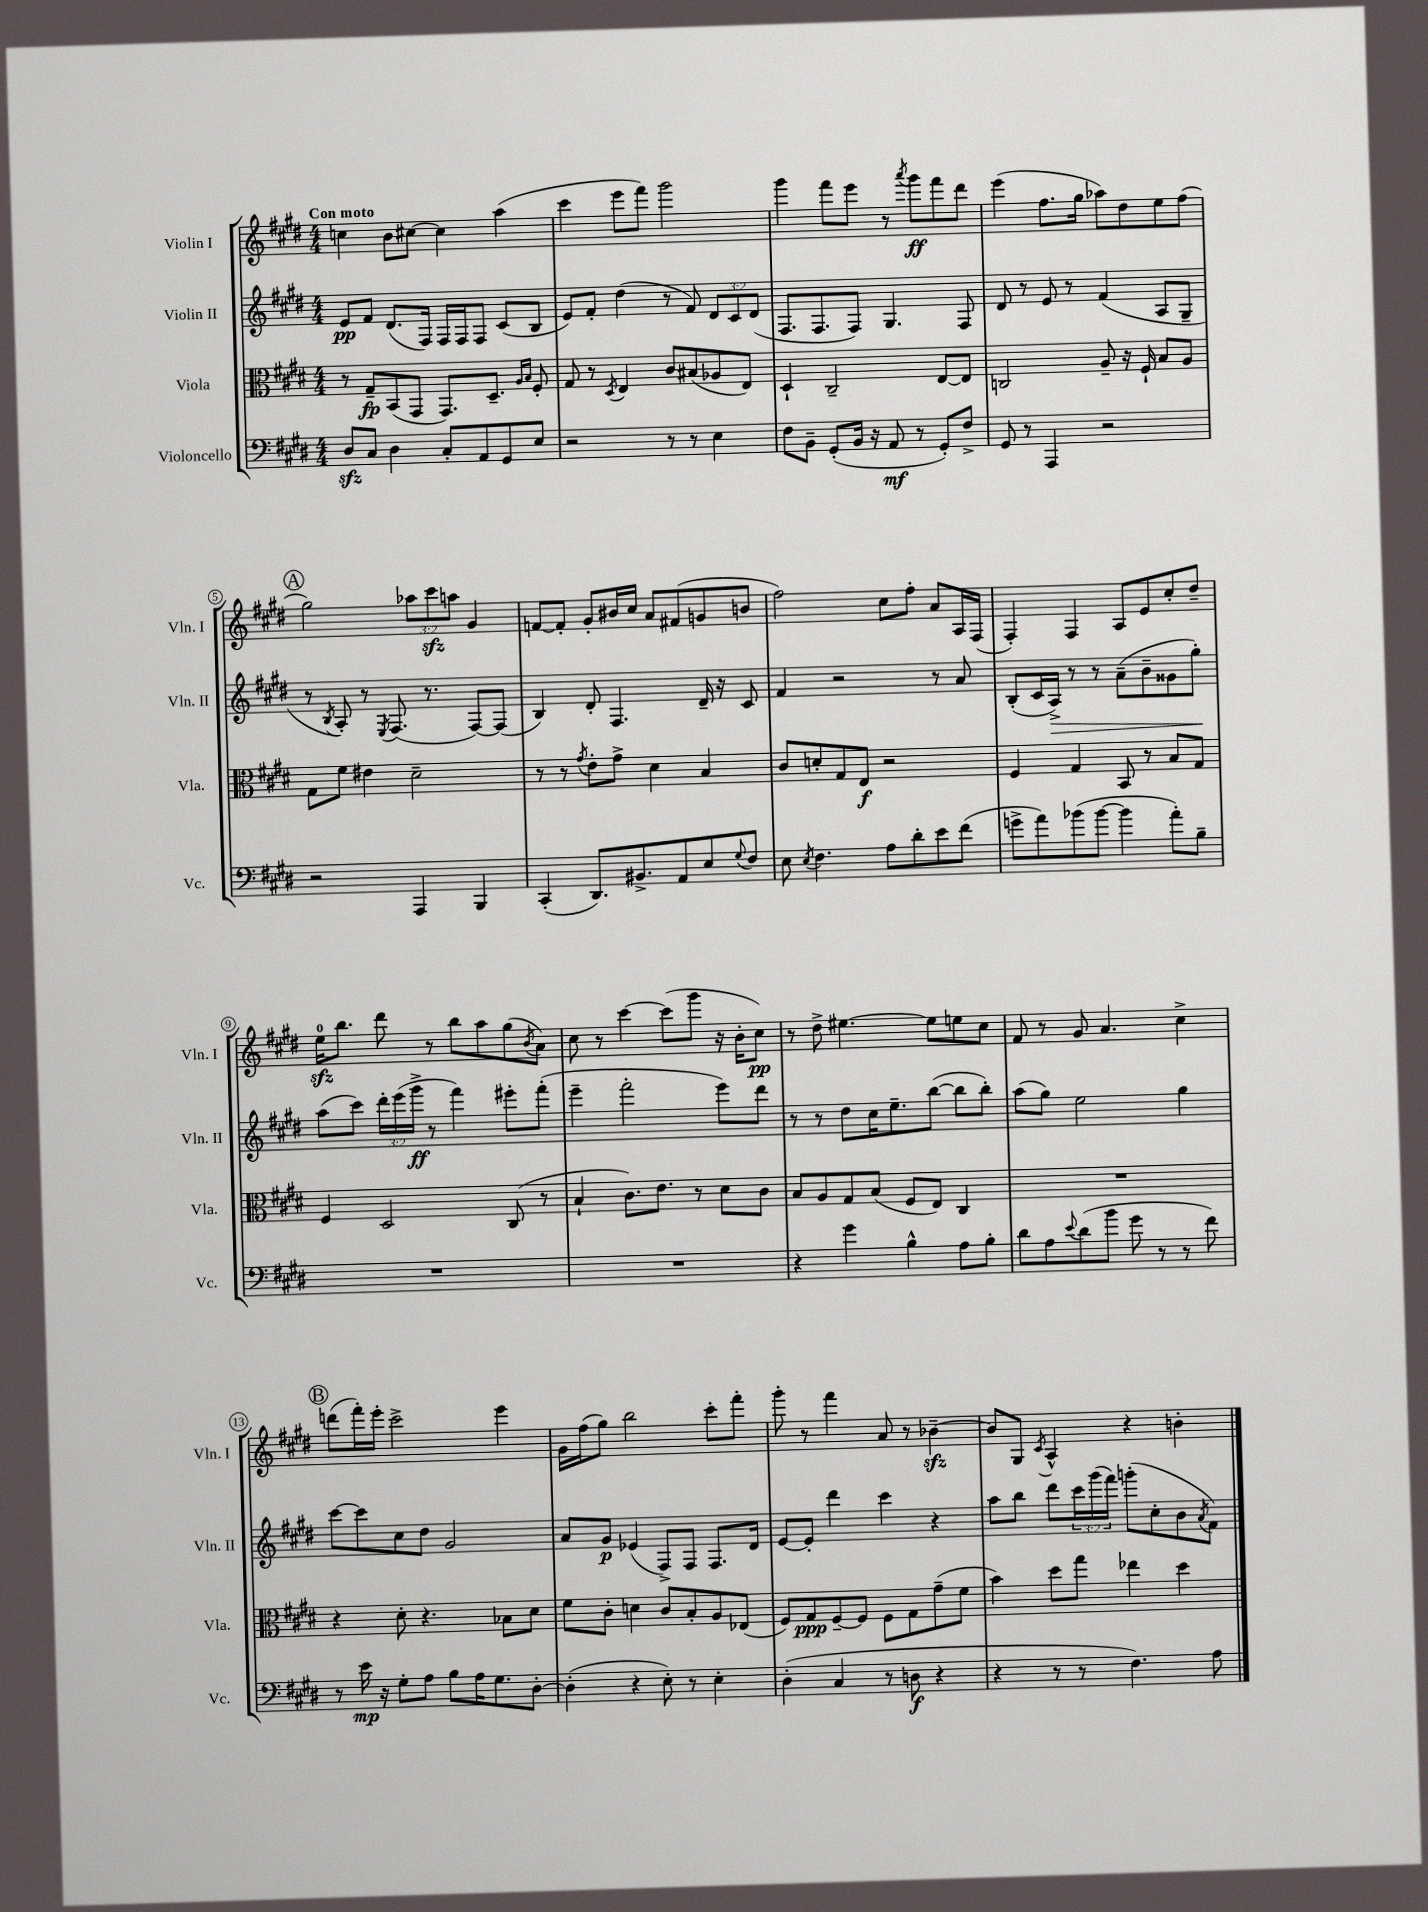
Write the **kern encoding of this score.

**kern	**dynam	**kern	**dynam	**kern	**dynam	**kern	**dynam
*part4	*part4	*part3	*part3	*part2	*part2	*part1	*part1
*staff4	*staff4	*staff3	*staff3	*staff2	*staff2	*staff1	*staff1
*I"Violoncello	*	*I"Viola	*	*I"Violin II	*	*I"Violin I	*
*I'Vc.	*	*I'Vla.	*	*I'Vln. II	*	*I'Vln. I	*
*clefF4	*	*clefC3	*	*clefG2	*	*clefG2	*
*k[f#c#g#d#]	*	*k[f#c#g#d#]	*	*k[f#c#g#d#]	*	*k[f#c#g#d#]	*
*M4/4	*	*M4/4	*	*M4/4	*	*M4/4	*
=1	=1	=1	=1	=1	=1	=1	=1
!	!	!	!	!	!	!LO:TX:a:B:t=Con moto	!
8D#zz/L	.	8r	.	8e/L	pp	4ccn\	.
8C#/J	.	8G#~/L	fp	8f#/J	.	.	.
4D#\	.	(8BB/	.	(8.d#/L	.	8b\L	.
.	.	8GG#/J	.	.	.	[8cc#X\J	.
.	.	.	.	16F#/Jk)	.	.	.
8C#'/L	.	8.GG#/L)	.	16F#/LL	.	4cc#\]	.
.	.	.	.	16F#/J	.	.	.
8AA/	.	.	.	8F#/J	.	.	.
.	.	8.D#~/J	.	.	.	.	.
8GG#/	.	.	.	(8c#/L	.	(4aa\	.
.	.	16qqA/LL	.	.	.	.	.
.	.	16qqB/JJ	.	.	.	.	.
8E/J	.	8F#'/	.	8B/J	.	.	.
=2	=2	=2	=2	=2	=2	=2	=2
2r	.	8G#/	.	8e/L)	.	4ccc#\	.
.	.	8r	.	8f#'/J	.	.	.
.	.	8qD#/	.	.	.	.	.
.	.	4E/	.	(4dd#\	.	8eee\L	.
.	.	.	.	.	.	8fff#\J)	.
8r	.	8c#/L	.	8r	.	2ggg#\	.
8r	.	(8B#X/	.	8f#/)	.	.	.
4E\	.	8A-X/	.	12d#/L	.	.	.
.	.	.	.	12c#/	.	.	.
.	.	8E/J)	.	.	.	.	.
.	.	.	.	(12d#/J	.	.	.
=3	=3	=3	=3	=3	=3	=3	=3
8F#\L	.	4D#`/	.	8.F#/L	.	4ggg#\	.
8BB~\J	.	.	.	.	.	.	.
.	.	.	.	8.F#/	.	.	.
(8GG#'/L	.	2C#~/	.	.	.	8fff#\L	.
16BB/Jk	.	.	.	8F#/J)	.	8eee\J	.
16r	.	.	.	.	.	.	.
8AA/	mf	.	.	4.G#/	.	8r	.
.	.	.	.	.	.	8qaaa/	.
8r	.	.	.	.	.	8ggg#\L	ff
8GG#'/L)	.	[8E/L	.	.	.	8fff#\	.
8F#^/J	.	8E/J]	.	8F#/	.	8ddd#\J	.
=4	=4	=4	=4	=4	=4	=4	=4
8GG#/	.	2Cn/	.	8d#/	.	(4eee\	.
8r	.	.	.	8r	.	.	.
4AAA/	.	.	.	8e/	.	8.ff#\L	.
.	.	.	.	8r	.	.	.
.	.	.	.	.	.	16gg#\Jk	.
2r	.	8A~/	.	(4f#/	.	8aa-X\L)	.
.	.	16r	.	.	.	8dd#\	.
.	.	16F#`/	.	.	.	.	.
.	.	8B/L	.	8A/L	.	8ee\	.
.	.	8A/J	.	8G#~/J	.	(8ff#\J	.
!!LO:LB:g=z
!!LO:REH:place=s1:t=A
=5	=5	=5	=5	=5	=5	=5	=5
2r	.	8G#\L	.	8r	.	2gg#\)	.
.	.	.	.	8qB/	.	.	.
.	.	8f#\J	.	8A'/)	.	.	.
.	.	4e#X\	.	8r	.	.	.
.	.	.	.	8qE/	.	.	.
.	.	.	.	(8.F#/	.	.	.
4AAA/	.	2d#~\	.	.	.	12aa-X\L	.
.	.	.	.	8.r	.	.	.
.	.	.	.	.	.	12ccc#zz\	.
.	.	.	.	.	.	12aan\J	.
4BBB/	.	.	.	[8F#/L)	.	4g#/	.
.	.	.	.	(8F#/J]	.	.	.
=6	=6	=6	=6	=6	=6	=6	=6
(4CC#'/	.	8r	.	4B/)	.	[8fn/L	.
.	.	8r	.	.	.	8f'/J]	.
.	.	8qg#/	.	.	.	.	.
8.DD#/L)	.	8e'\L	.	8d#'/	.	8g#'/L	.
.	.	8g#^\J	.	4.F#/	.	16b#X/L	.
8.BB#X^/	.	.	.	.	.	16cc#/JJ	.
.	.	4d#\	.	.	.	8a/L	.
8AA/	.	.	.	.	.	(8f#X/	.
8E/	.	4B/	.	16d#~/	.	8gn/	.
.	.	.	.	16r	.	.	.
8qqG#/	.	.	.	.	.	.	.
8F#/J	.	.	.	8c#/	.	8bn/J	.
=7	=7	=7	=7	=7	=7	=7	=7
8E\	.	8c#/L	.	4f#/	.	2ff#\)	.
8qE/	.	.	.	.	.	.	.
4.F#\	.	8dn'/	.	.	.	.	.
.	.	8G#/	.	2r	.	.	.
.	.	8E/J	f	.	.	.	.
8A\L	.	2r	.	.	.	8cc#\L	.
8d#'\	.	.	.	.	.	8ff#'\J	.
8e\	.	.	.	8r	.	8a/L	.
(8f#\J	.	.	.	8a/	.	16A/L	.
.	.	.	.	.	.	(16F#/JJ	.
=8	=8	=8	=8	=8	=8	=8	=8
8gn^\L	.	4F#/	.	(8B'/L	.	4F#'/)	.
8a\)	.	.	.	16c#/L	.	.	.
!	!	!	!	!	!LO:HP:b	!	!
.	.	.	.	16A^/JJ)	>	.	.
(8b-X\	.	4G#/	.	8r	.	4F#/	.
[8b-\J	.	.	.	8r	.	.	.
4b-\]	.	8BB/	.	(8a~\L	.	8A/L	.
.	.	8r	.	8b~\	.	8e/	.
8a'\L)	.	8B/L	.	8g##X\	.	8cc#'/	.
8B~\J	.	8G#/J	.	8gg#'\J)	.	8dd#~/J	.
.	.	.	.	.	]	.	.
!!LO:LB:g=z
=9	=9	=9	=9	=9	=9	=9	=9
1r	.	4F#/	.	(8aa\L	.	16eezz\KL	.
.	.	.	.	.	.	8.bb\J	.
.	.	.	.	8ccc#\J)	.	.	.
.	.	2D#/	.	24ddd#'\LL	.	8ddd#\	.
.	.	.	.	(24eee\	.	.	.
.	.	.	.	24ggg#^\JJ	ff	.	.
.	.	.	.	8r	.	8r	.
.	.	.	.	4fff#\)	.	8bb\L	.
.	.	.	.	.	.	8aa\	.
.	.	(8C#/	.	8eee#X'\L	.	(8gg#\	.
.	.	.	.	.	.	8qb/	.
.	.	8r	.	(8fff#'\J	.	8a\J)	.
=10	=10	=10	=10	=10	=10	=10	=10
1r	.	4B`/	.	4eee~\	.	8cc#\	.
.	.	.	.	.	.	8r	.
.	.	8.c#\L)	.	2fff#'\	.	[4ccc#\	.
.	.	8.e\J	.	.	.	.	.
.	.	.	.	.	.	(8ccc#\L]	.
.	.	8r	.	.	.	8ggg#\J	.
.	.	8d#\L	.	8eee\L)	.	16r	.
.	.	.	.	.	.	16b'\KL	.
.	.	8c#\J	.	8ddd#\J	.	8cc#\J)	pp
=11	=11	=11	=11	=11	=11	=11	=11
4r	.	8B/L	.	8r	.	8r	.
.	.	8A/	.	8r	.	8dd#^\	.
4g#\	.	8G#/	.	8dd#\L	.	[4.ee#X\	.
.	.	(8B/J	.	16cc#\K	.	.	.
.	.	.	.	8.ee~\	.	.	.
4B^^\	.	8F#/L	.	.	.	.	.
.	.	8E/J)	.	([8bb\J	.	8ee#\L]	.
8A\L	.	4C#/	.	8bb\L]	.	8een\	.
8B'\J	.	.	.	8bb'\J)	.	8cc#\J	.
=12	=12	=12	=12	=12	=12	=12	=12
8d#\L	.	1r	.	(8aa\L	.	8f#/	.
8A\	.	.	.	8gg#\J)	.	8r	.
8qqe/	.	.	.	.	.	.	.
(8d#\	.	.	.	2ee\	.	8g#/	.
8b\J	.	.	.	.	.	4.a/	.
8g#\	.	.	.	.	.	.	.
8r	.	.	.	.	.	.	.
8r	.	.	.	4gg#\	.	4cc#^\	.
8f#\)	.	.	.	.	.	.	.
!!LO:LB:g=z
!!LO:REH:place=s1:t=B
=13	=13	=13	=13	=13	=13	=13	=13
8r	.	4r	.	[8ccc#\L	.	(8dddn\L	.
16e\	mp	.	.	8ccc#\]	.	16fff#'\L)	.
16r	.	.	.	.	.	16eee'\JJ	.
8G#'\L	.	8d#'\	.	8cc#\	.	2ccc#^\	.
8A\J	.	4.r	.	8dd#\J	.	.	.
8B\L	.	.	.	2g#/	.	.	.
16A\K	.	.	.	.	.	.	.
8.G#\	.	.	.	.	.	.	.
.	.	8B-X\L	.	.	.	4eee\	.
[8D#'\J	.	8d#\J	.	.	.	.	.
=14	=14	=14	=14	=14	=14	=14	=14
(4D#'\]	.	8f#\L	.	8a/L	.	16g#\LL	.
.	.	.	.	.	.	(16ff#\J	.
.	.	8c#'\J	.	8g#/J	p	8gg#\J)	.
4r	.	4dn\	.	(4e-X/	.	2bb\	.
8E'\)	.	8c#/L	.	8F#^/L)	.	.	.
8r	.	8B'/	.	8F#/J	.	.	.
4E'\	.	8A/	.	8.F#/L	.	8ccc#'\L	.
.	.	(8E-X/J	.	.	.	8fff#'\J	.
.	.	.	.	16d#/Jk	.	.	.
=15	=15	=15	=15	=15	=15	=15	=15
(4D#'\	.	8F#/L)	.	[8e/L	.	8ggg#'\	.
.	.	8G#/	ppp	8e'/J]	.	8r	.
4C#/	.	[8F#~/	.	4ddd#\	.	4fff#\	.
.	.	8F#/J]	.	.	.	.	.
8r	.	8F#\L	.	4ccc#\	.	8a/	.
8Dn\	f	8G#\	.	.	.	8r	.
4r	.	(8g#~\	.	4r	.	[4b-Xzz~\	.
.	.	8f#\J	.	.	.	.	.
=16	=16	=16	=16	=16	=16	=16	=16
4r	.	4b\)	.	8aa\L	.	8b-/L]	.
.	.	.	.	8bb\J	.	8G#/J	.
.	.	.	.	.	.	8qc#/	.
8r	.	8dd#\L	.	8ddd#\L	.	4A^^/	.
8r	.	8gg#\J	.	24ccc#\L	.	.	.
.	.	.	.	(24ggg#\	.	.	.
.	.	.	.	24fff#\JJ)	.	.	.
4.F#\)	.	4ee-X\	.	(8gggn'\L	.	4r	.
.	.	.	.	8cc#'\	.	.	.
.	.	4dd#\	.	8b\	.	4bn'\	.
.	.	.	.	8qa/	.	.	.
8A\	.	.	.	8f#\J)	.	.	.
==	==	==	==	==	==	==	==
*-	*-	*-	*-	*-	*-	*-	*-
